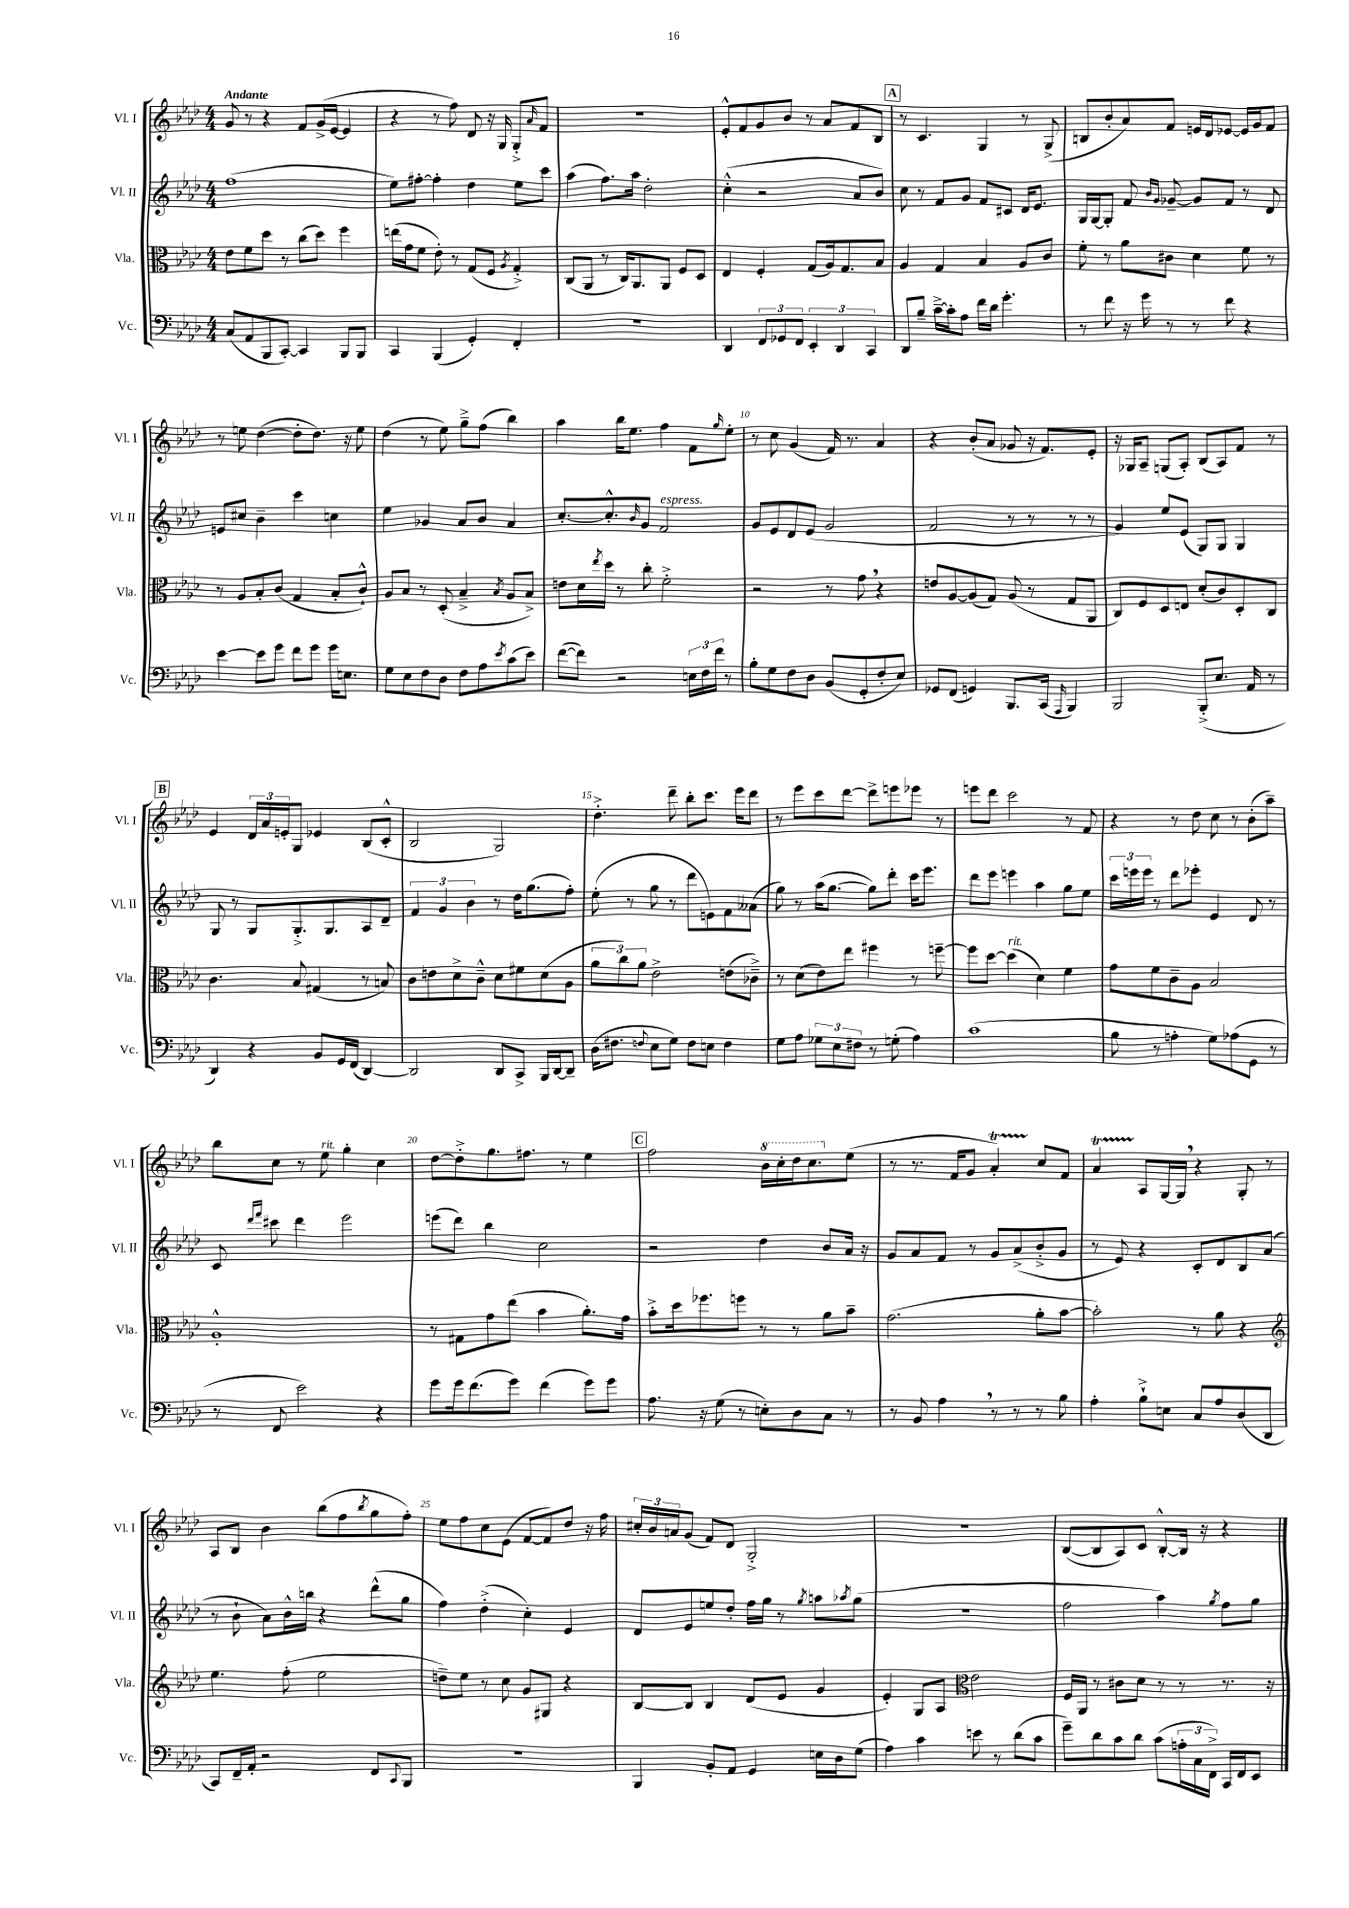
<<
\new StaffGroup <<
\new Staff = "s0" \with { instrumentName = "Vl. I" shortInstrumentName = "Vl. I" } {
    \clef treble \key aes \major \numericTimeSignature \time 4/4 \tempo "Andante"
    g'8 r8 r4 f'8 g'16->( ees'16~ ees'4 |
    r4 r8 f''8) des'8 r16 g16 g8-.-> \grace { aes'16 } f'8 |
    R1 |
    ees'8-.-^ f'8 g'8 bes'8 r8 aes'8 f'8 bes8 |
    \mark \markup { \box "A" } r8 c'4. g4 r8 g8->( |
    b8 bes'8-. aes'8) f'8 e'16 des'16 ees'8~ ees'16 g'16 f'8 |
    r8 e''8 des''4~( des''8-. des''8.) r16 e''8 |
    des''4( r8 ees''8) g''8---> f''8( bes''4) |
    aes''4 bes''16 ees''8. f''4 f'8 \grace { g''16 } ees''8-. |
    r8 c''8 g'4( f'16) r8. aes'4 |
    r4 bes'8-.( aes'8 ges'8 r16 f'8.) ees'8-. |
    r16 ges16 aes8-- g8( aes8-.) bes8( aes8) f'8 r8 |
    \mark \markup { \box "B" } ees'4 \tuplet 3/2 { des'16 aes'16 e'16-. } g8 ees'4 bes8( c'8-.-^ |
    bes2 g2) |
    des''4.-.-> des'''8-- bes''8-. c'''8. ees'''16 des'''8 |
    r8 ees'''8 c'''8 des'''8~ des'''8-> e'''8 ees'''8 r8 |
    e'''8 des'''8 c'''2 r8 f'8 |
    r4 r8 des''8 c''8 r8 bes'8-.( aes''8--) |
    bes''8 c''8 r8 ees''8^\markup { \italic "rit." } g''4-. c''4 |
    des''8~ des''8-.-> g''8. fis''8. r8 ees''4 |
    \mark \markup { \box "C" } f''2 \ottava #1 bes''16 c'''16-. des'''16 c'''8. \ottava #0 ees''8( |
    r8 r8. f'16 g'8 aes'4-.\startTrillSpan) c''8\stopTrillSpan f'8 |
    aes'4\startTrillSpan aes8\stopTrillSpan g16~ g16 \breathe r4 g8-. r8 |
    aes8 bes8 bes'4 bes''8( f''8 \acciaccatura { bes''8 } g''8 f''8-.) |
    ees''8 f''8 c''8 ees'8( f'8~ f'8) des''8 r16 f''16 |
    \tuplet 3/2 { cis''16-. bes'16 a'16 } g'8( f'8) des'8 g2-.-> |
    r1 |
    bes8~( bes8 aes8) c'8 bes8~-.-^ bes16 r16 r4 \bar "|." |
}
\new Staff = "s1" \with { instrumentName = "Vl. II" shortInstrumentName = "Vl. II" } {
    \clef treble \key aes \major \numericTimeSignature \time 4/4
    f''1( |
    ees''8) fis''8~-. fis''4-. des''4 ees''8 c'''8 |
    aes''4( f''8.) aes''16 des''2-. |
    c''4-.-^( r2 aes'8 bes'8) |
    \mark \markup { \box "A" } c''8 r8 f'8 g'8 f'8 cis'8 des'16 ees'8. |
    g16 g16~ g8-. f'8 \grace { bes'16 g'16 } ges'8~-- ges'8 f'8 r8 des'8 |
    e'8 cis''8 bes'4-- c'''4 c''4 |
    ees''4 ges'4 aes'8 bes'8 aes'4 |
    c''8.~-. c''8.-.-^ \grace { bes'16 } g'8 f'2^\markup { \italic "espress." } |
    g'8 ees'8 des'8 ees'8( g'2 |
    f'2 r8 r8 r8 r8 |
    g'4) ees''8 ees'8( g8) g8 g4 |
    \mark \markup { \box "B" } g8 r8 g8 g8.-.-> g8. aes8 des'8-- |
    \tuplet 3/2 { f'4 g'4 bes'4 } r8 des''16 g''8.( f''8-.) |
    ees''8-.( r8 g''8 r8 des'''8 e'8) f'8 aeses'8( |
    g''8) r8 aes''16( g''8.~ g''8) des'''8-. c'''16 ees'''8. |
    des'''8 ees'''8 e'''4 aes''4 g''8 ees''8 |
    \tuplet 3/2 { c'''16 e'''16 e'''16 } r8 des'''8 ees'''8-. ees'4 des'8 r8 |
    c'8 \grace { des'''16 f'''16 } cis'''8 des'''4 ees'''2 |
    e'''8( des'''8) bes''4 c''2 |
    \mark \markup { \box "C" } r2 des''4 bes'8 aes'16 r16 |
    g'8 aes'8 f'8 r8 g'8 aes'8->( bes'8-.-> g'8 |
    r8 ees'8) r4 c'8-. des'8 bes8 aes'8( |
    r8 bes'8-! aes'8) bes'16-^ b''16 r4 des'''8-^( g''8 |
    f''4) des''4-.->( c''4-.) ees'4 |
    des'8 ees'8 e''8 des''8-. f''16 g''16 r8 \acciaccatura { g''8 } a''8 \acciaccatura { aes''8 } g''8( |
    R1 |
    f''2 aes''4) \acciaccatura { g''8 } f''8 g''8 \bar "|." |
}
\new Staff = "s2" \with { instrumentName = "Vla." shortInstrumentName = "Vla." } {
    \clef alto \key aes \major \numericTimeSignature \time 4/4
    ees'8 f'8 des''8 r8 c''8( des''8) f''4 |
    e''16( g'16 f'8 ees'8-.) r8 g8( f8 \acciaccatura { aes8 } g4-.->) |
    c8( aes,8 r8 c16) aes,8. aes,8 f8 des8 |
    ees4 f4-. g8( aes16) g8. bes8 |
    \mark \markup { \box "A" } aes4 g4 bes4 aes8 c'8 |
    f'8-. r8 aes'8 cis'8 des'4 f'8 r8 |
    r8 aes8 bes8-. c'8( g4 bes8-. c'8-!-^) |
    aes8 bes8 r8 des8-.( bes4---> \acciaccatura { bes8 } aes8 bes8->) |
    e'8 des'16 \acciaccatura { ees''8 } des''16 r8 c''8-. f'2-.-> |
    r2 r8 g'8 \breathe r4 |
    e'8 aes8~ aes8( g8) aes8( r8 g8 aes,8 |
    c8) f8 des8 e8 des'8-.( c'8) des8-. c8 |
    \mark \markup { \box "B" } c'4. bes8 gis4( r8 b8) |
    c'8 e'8 des'8-> c'8---^ des'8 fis'8 des'8( aes8 |
    \tuplet 3/2 { aes'8 c''8) aes'8 } ees'2-> e'8( ces'8--->) |
    r8 des'8( ees'8) ees''8 fis''4 r8 f''8~-- |
    f''8 des''8~ des''4^\markup { \italic "rit." }( des'4) f'4 |
    g'8 f'8 c'8-- aes8 bes2 |
    aes1-.-^ |
    r8 gis8 g'8 ees''8( bes'4 aes'8.-.) g'16 |
    \mark \markup { \box "C" } bes'8-.-> des''16 fes''8. f''8 r8 r8 aes'8 bes'8-- |
    g'2.( aes'8-. bes'8~ |
    bes'2-.) r8 aes'8 r4 |
    \clef treble ees''4. f''8-.( ees''2 |
    d''8--) ees''8 r8 c''8 g'8 gis8 r4 |
    bes8~ bes8 bes4 des'8( ees'8 g'4 |
    ees'4-.) g8 aes8 \clef alto ees'2 |
    f16 aes,16 r8 cis'8 des'8 r8 r8 r8. r16 \bar "|." |
}
\new Staff = "s3" \with { instrumentName = "Vc." shortInstrumentName = "Vc." } {
    \clef bass \key aes \major \numericTimeSignature \time 4/4
    c8( aes,8 bes,,8 c,8~-.) c,4 bes,,8 bes,,8 |
    c,4 bes,,4( g,4-.) f,4-. |
    R1 |
    des,4 \tuplet 3/2 { f,8 ges,8 f,8 } \tuplet 3/2 { ees,4-. des,4 c,4 } |
    \mark \markup { \box "A" } des,8 bes8-- c'16~---> c'16-. aes8 f'16 des'16 g'4.-. |
    r8 f'8 r16 g'16 r8 r8 f'8 r4 |
    ees'4~ ees'8 g'8 f'8 g'8 g'16 e8. |
    g8 ees8 f8 des8 f8 aes8 \acciaccatura { ees'8 } c'8( ees'8) |
    f'8~( f'8) r2 \tuplet 3/2 { e16 f16 f'16 } r8 |
    bes8-. g8 f8 des8 bes,8( g,8-. f8-. ees8) |
    ges,8 f,8( g,4) bes,,8. c,16( \grace { aes,,16 } bes,,4) |
    bes,,2 bes,,8-.->( ees8. aes,16 r8 |
    \mark \markup { \box "B" } des,4) r4 bes,8 g,16 f,16( des,4~) |
    des,2 des,8 c,8-> bes,,16 des,16~ des,8-- |
    des16( fis8. \appoggiatura { f8 } ees8 g8) f8 e8 f4 |
    g8 aes8 \tuplet 3/2 { ges8 ees8 fis8 } r8 g8-.( aes4) |
    c'1( |
    bes8 r8 a4-. g8) aes8( g,8 r8 |
    r8 f,8 ees'2) r4 |
    g'8 g'16 f'8.( g'8) f'4( g'8) g'8 |
    \mark \markup { \box "C" } aes8. r16 g8( r8 e8-.) des8 c8 r8 |
    r8 bes,8 aes4 \breathe r8 r8 r8 bes8 |
    aes4-. bes8-!-> e8 c8 aes8 des8( des,8 |
    c,8) f,16-- aes,16-. r2 f,8 \appoggiatura { c,8 } bes,,8 |
    R1 |
    bes,,4 bes,8-. aes,8 g,4 e16 des16 g8( |
    aes4) c'4 e'8 r8 des'8( c'8 |
    g'8--) des'8 c'8 des'8 c'8( \tuplet 3/2 { a16-. c16 f,16->) } c,16 f,16 ees,8 \bar "|." |
}
>>
>>
\layout { \context { \Score \override BarNumber.break-visibility = ##(#f #t #t) barNumberVisibility = #(every-nth-bar-number-visible 5) } }
